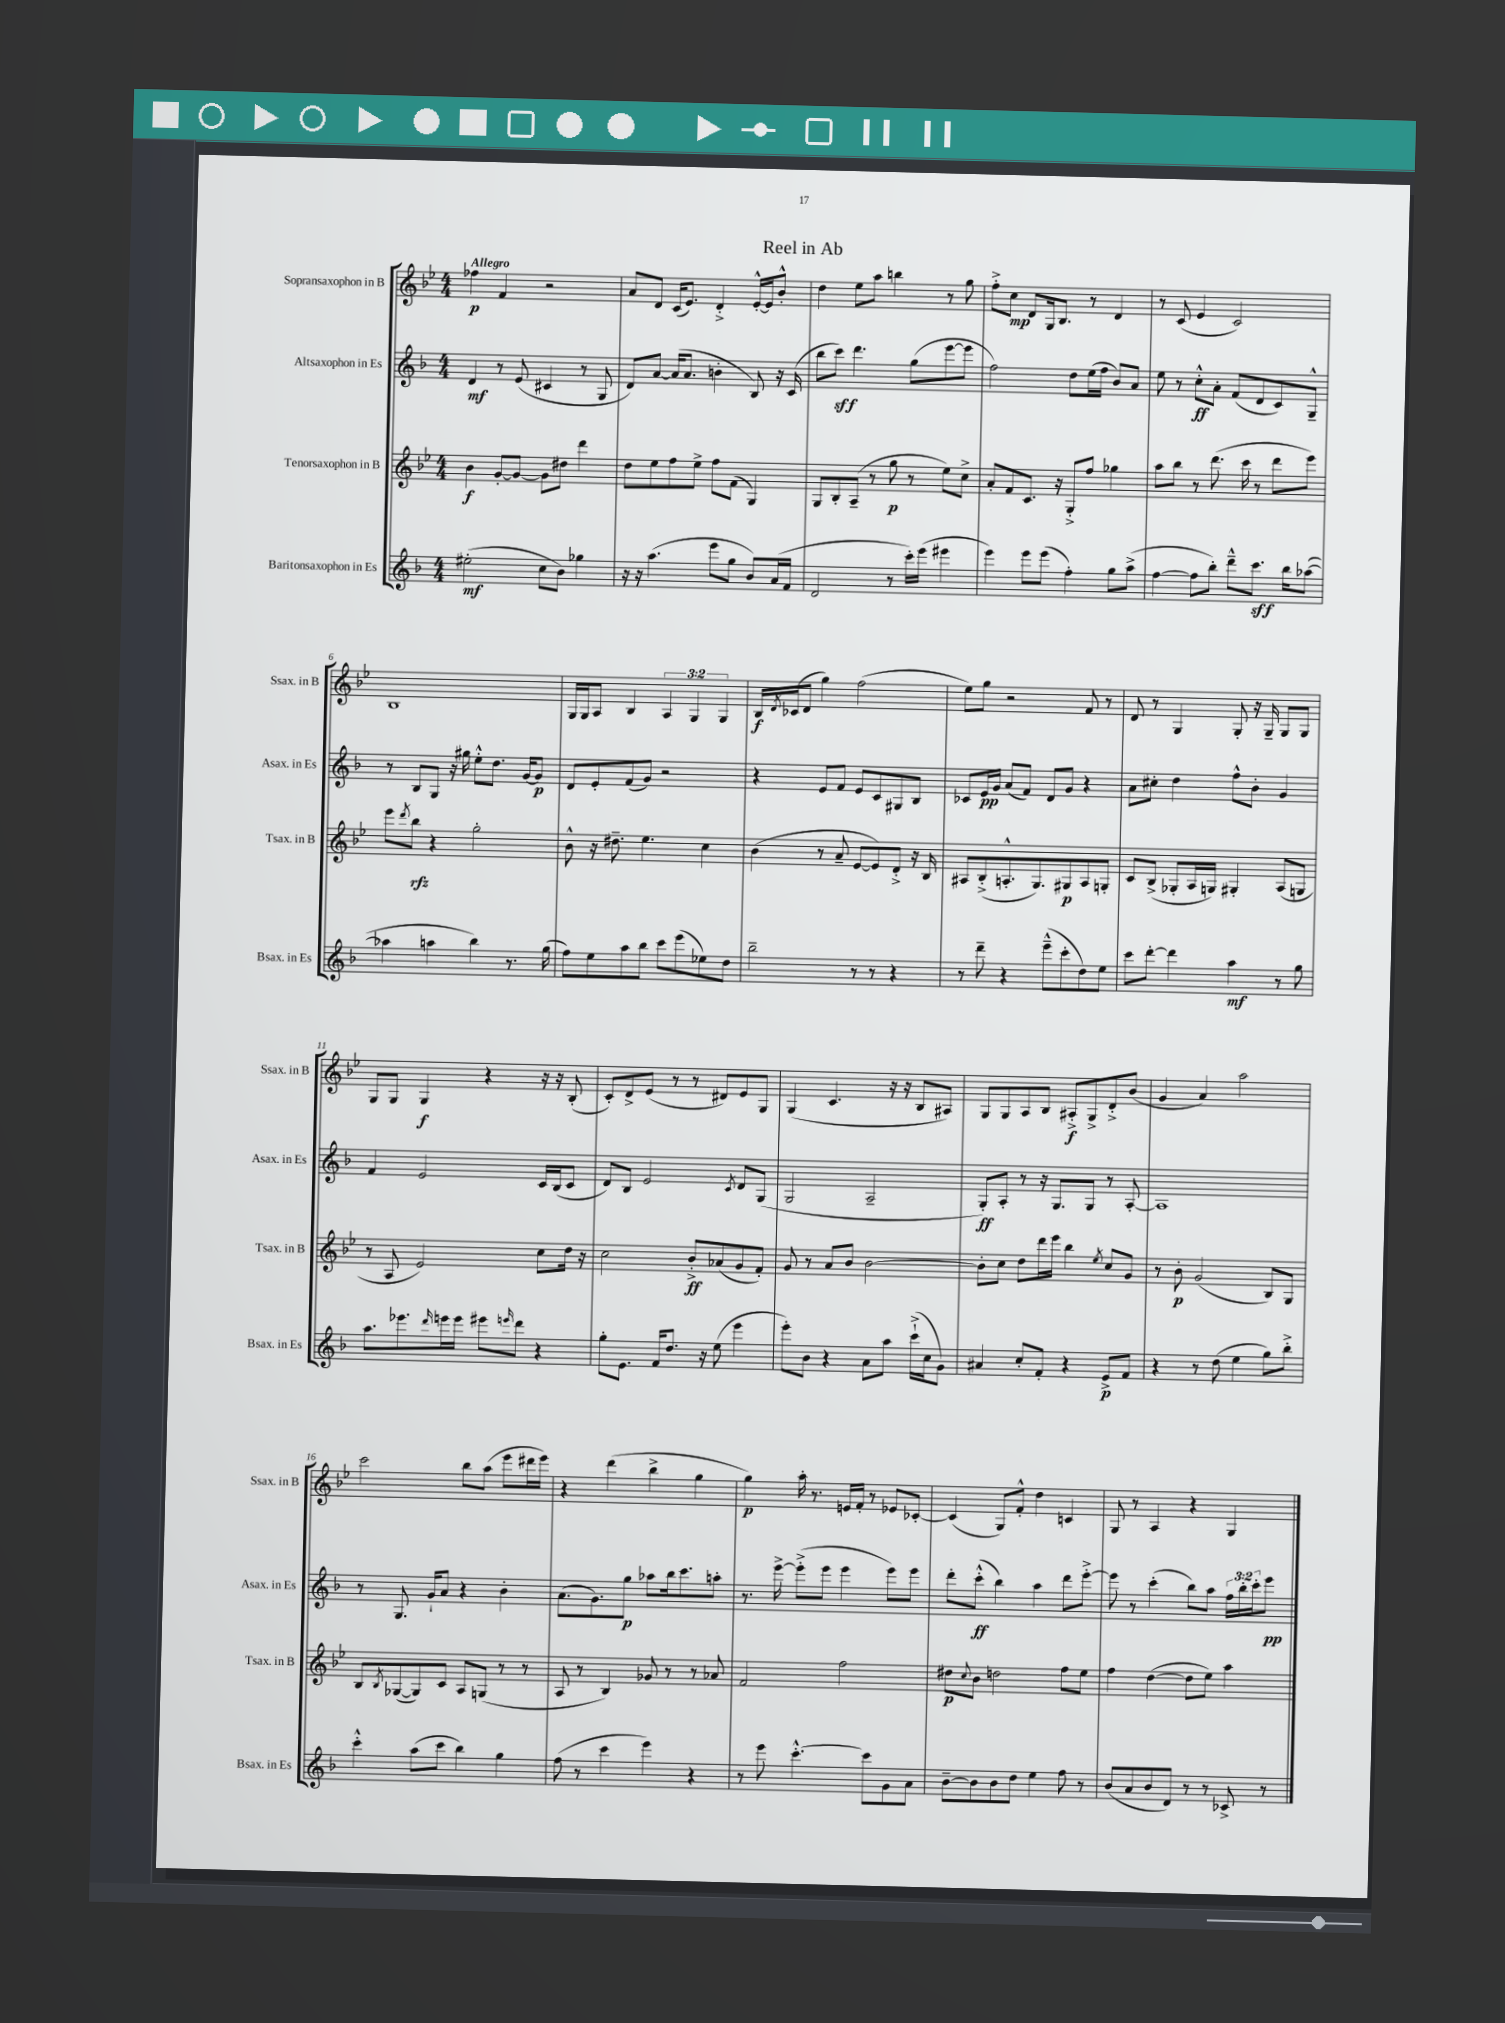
\header { title = "Reel in Ab" }
<<
\new StaffGroup <<
\new Staff = "s0" \with { instrumentName = "Sopransaxophon in B" shortInstrumentName = "Ssax. in B" } {
    \clef treble \key bes \major \numericTimeSignature \time 4/4 \override Staff.TupletNumber.text = #tuplet-number::calc-fraction-text \tempo "Allegro"
    fes''4\p f'4 r2 |
    a'8 d'8 c'16( ees'8.) d'4-.-> ees'16~-.-^ ees'16 bes'8-.-^ |
    d''4 ees''8 a''8 b''4 r8 g''8 |
    f''8-.-> c''8\mp d'8 g16 bes8. r8 d'4 |
    r8 c'8( ees'4 c'2) |
    bes1 |
    g16 g16 a8 bes4 \tuplet 3/2 { a4 g4 g4 } |
    bes16\f \acciaccatura { d'8 } ces'16( d'8 g''4) f''2( |
    ees''8) g''8 r2 f'8 r8 |
    d'8 r8 g4 g8-. r16 g16-- g8 g8 |
    g8 g8 g4\f r4 r16 r16 bes8-.( |
    c'8-.) d'8-> ees'8( r8 r8 dis'8) ees'8 g8 |
    g4( c'4. r16 r16 bes8 ais8) |
    g8 g8 a8 bes8 ais8-.->\f g8-> d'8-.-> bes'8( |
    g'4 a'4) a''2 |
    c'''2 bes''8 a''8( ees'''8 dis'''16 ees'''16) |
    r4 d'''4( bes''4-> g''4 |
    g''4\p) a''16-. r8. e'16 f'16-. r8 ees'8 ces'8~-. |
    ces'4( g8) f'8-.-^ d''4 c'4 |
    g8 r8 a4 r4 g4 \bar "|." |
}
\new Staff = "s1" \with { instrumentName = "Altsaxophon in Es" shortInstrumentName = "Asax. in Es" } {
    \clef treble \key f \major \numericTimeSignature \time 4/4 \override Staff.TupletNumber.text = #tuplet-number::calc-fraction-text
    d'4\mf r8 e'8( cis'4 r8 g8 |
    d'8) a'8~ a'16( a'8. b'4-. bes8) r16 c'16( |
    bes''8 c'''8\sff) d'''4. g''8( e'''8~ e'''8 |
    f''2) d''8 e''16( f''16 bes'8) a'8 |
    e''8 r8 c''8-.-^\ff a'8-. f'8( d'8 c'8) g8---^ |
    r8 bes8 g8 r16 gis''16 e''8-.-^ d''8. g'16~ g'8\p |
    d'8 e'8-. f'8( g'8) r2 |
    r4 e'8 f'8 e'8 c'8 gis8 bes8 |
    ces'8 e'16\pp g'16 a'8( f'8) d'8 g'8 r4 |
    a'8 cis''8-. d''4 f''8-^ bes'8-. g'4 |
    f'4 e'2 c'16 bes16( c'8 |
    d'8) bes8 e'2 \acciaccatura { c'8 } d'8 g8( |
    g2 a2-- |
    g8-.\ff) a8-. r8 r16 g8. g8 r8 a8~-. |
    a1 |
    r8 g8. g'16-! a'8 r4 bes'4-. |
    a'8.( g'8.) g''8\p aes''8 bes''16 c'''8. a''8-. |
    r8. e'''16~-> e'''8-.->( e'''8 e'''4 e'''8) e'''8 |
    d'''8-. c'''8-.-^\ff( bes''4) a''4 d'''8 e'''8~-.-> |
    e'''8 r8 c'''4-.( bes''8) a''8 \tuplet 3/2 { f''16 bes''16-. c'''16-. } e'''8\pp \bar "|." |
}
\new Staff = "s2" \with { instrumentName = "Tenorsaxophon in B" shortInstrumentName = "Tsax. in B" } {
    \clef treble \key bes \major \numericTimeSignature \time 4/4
    bes'4\f g'8~-. g'8~ g'8 dis''8 d'''4 |
    d''8 ees''8 f''8 ees''8-> f''8 f'8( g4) |
    g8 bes8-. a8--( r8 g''8\p r8 ees''8) c''8-> |
    a'8-. f'8 c'8. r16 g8-.-> f''8 ges''4 |
    a''8 bes''8 r8 d'''8.( c'''16 r8 d'''8 ees'''8) |
    ees'''8 \acciaccatura { d'''8 } bes''8\rfz r4 g''2-. |
    bes'8-^ r16 dis''8.-- ees''4. c''4 |
    bes'4( r8 a'8-- ees'8~ ees'8) d'8-.-> r16 bes16 |
    ais8 bes8-.->( a8.-.-^ g8.) gis8\p a8 g8-. |
    c'8 bes8->( ges8-. a16 g16) gis4-. a8( g8 |
    r8 a8 ees'2) c''8 d''16 r16 |
    c''2 bes'8-.->\ff aes'8( g'8 f'8-.) |
    g'8 r8 a'8 bes'8 bes'2~ |
    bes'8-. c''8 d''8 d'''16 ees'''16 bes''4 \acciaccatura { ees''8 } c''8 g'8 |
    r8 bes'8-.\p g'2( bes8) g8 |
    bes8 \acciaccatura { bes8 } ges8~( ges8) c'8 a8 g8( r8 r8 |
    a8 r8 bes4) ges'8 r8 r8 aes'8 |
    f'2 f''2 |
    dis''8\p \appoggiatura { c''8 } bes'8 d''2 f''8 ees''8 |
    f''4 d''4~( d''8 ees''8) a''4 \bar "|." |
}
\new Staff = "s3" \with { instrumentName = "Baritonsaxophon in Es" shortInstrumentName = "Bsax. in Es" } {
    \clef treble \key f \major \numericTimeSignature \time 4/4
    eis''2-.\mf( c''8 bes'8) ges''4 |
    r16 r16 a''4.( e'''8 g''8 bes'8) a'16( f'16 |
    d'2 r8 c'''16-.) e'''16( eis'''4 |
    e'''4) e'''8 e'''8( f''4-.) g''8 a''8->( |
    f''4~ f''8 bes''8-.) d'''8---^ c'''8.\sff bes''16 aes''8~( |
    aes''4 a''4 bes''4) r8. g''16( |
    f''8) e''8 a''8 bes''8 c'''8 e'''8( ees''8) d''8 |
    bes''2-- r8 r8 r4 |
    r8 d'''8-- r4 e'''8---^( c'''8-. d''8) e''8 |
    c'''8 d'''8~-. d'''4 a''4\mf r8 g''8 |
    a''8. ees'''8. \grace { d'''16 } e'''16 e'''16 eis'''8 \grace { e'''16 } d'''8 r4 |
    g''8-. e'8. f'16 d''8. r16 e''8( e'''4 |
    e'''8-.) bes'8 r4 a'8 a''8 c'''16-!->( c''16 g'8) |
    ais'4 c''8-. f'8-. r4 e'8->\p f'8 |
    r4 r8 d''8( e''4 g''8) bes''8-.-> |
    c'''4-.-^ a''8( c'''8 bes''4) g''4 |
    f''8( r8 c'''4 e'''4) r4 |
    r8 e'''8 c'''4.~-.-^ c'''8 g'8 a'8 |
    bes'8~-- bes'8 bes'8 d''8 e''4 f''8 r8 |
    bes'8( a'8 bes'8 d'8) r8 r8 ces'8-> r8 \bar "|." |
}
>>
>>
